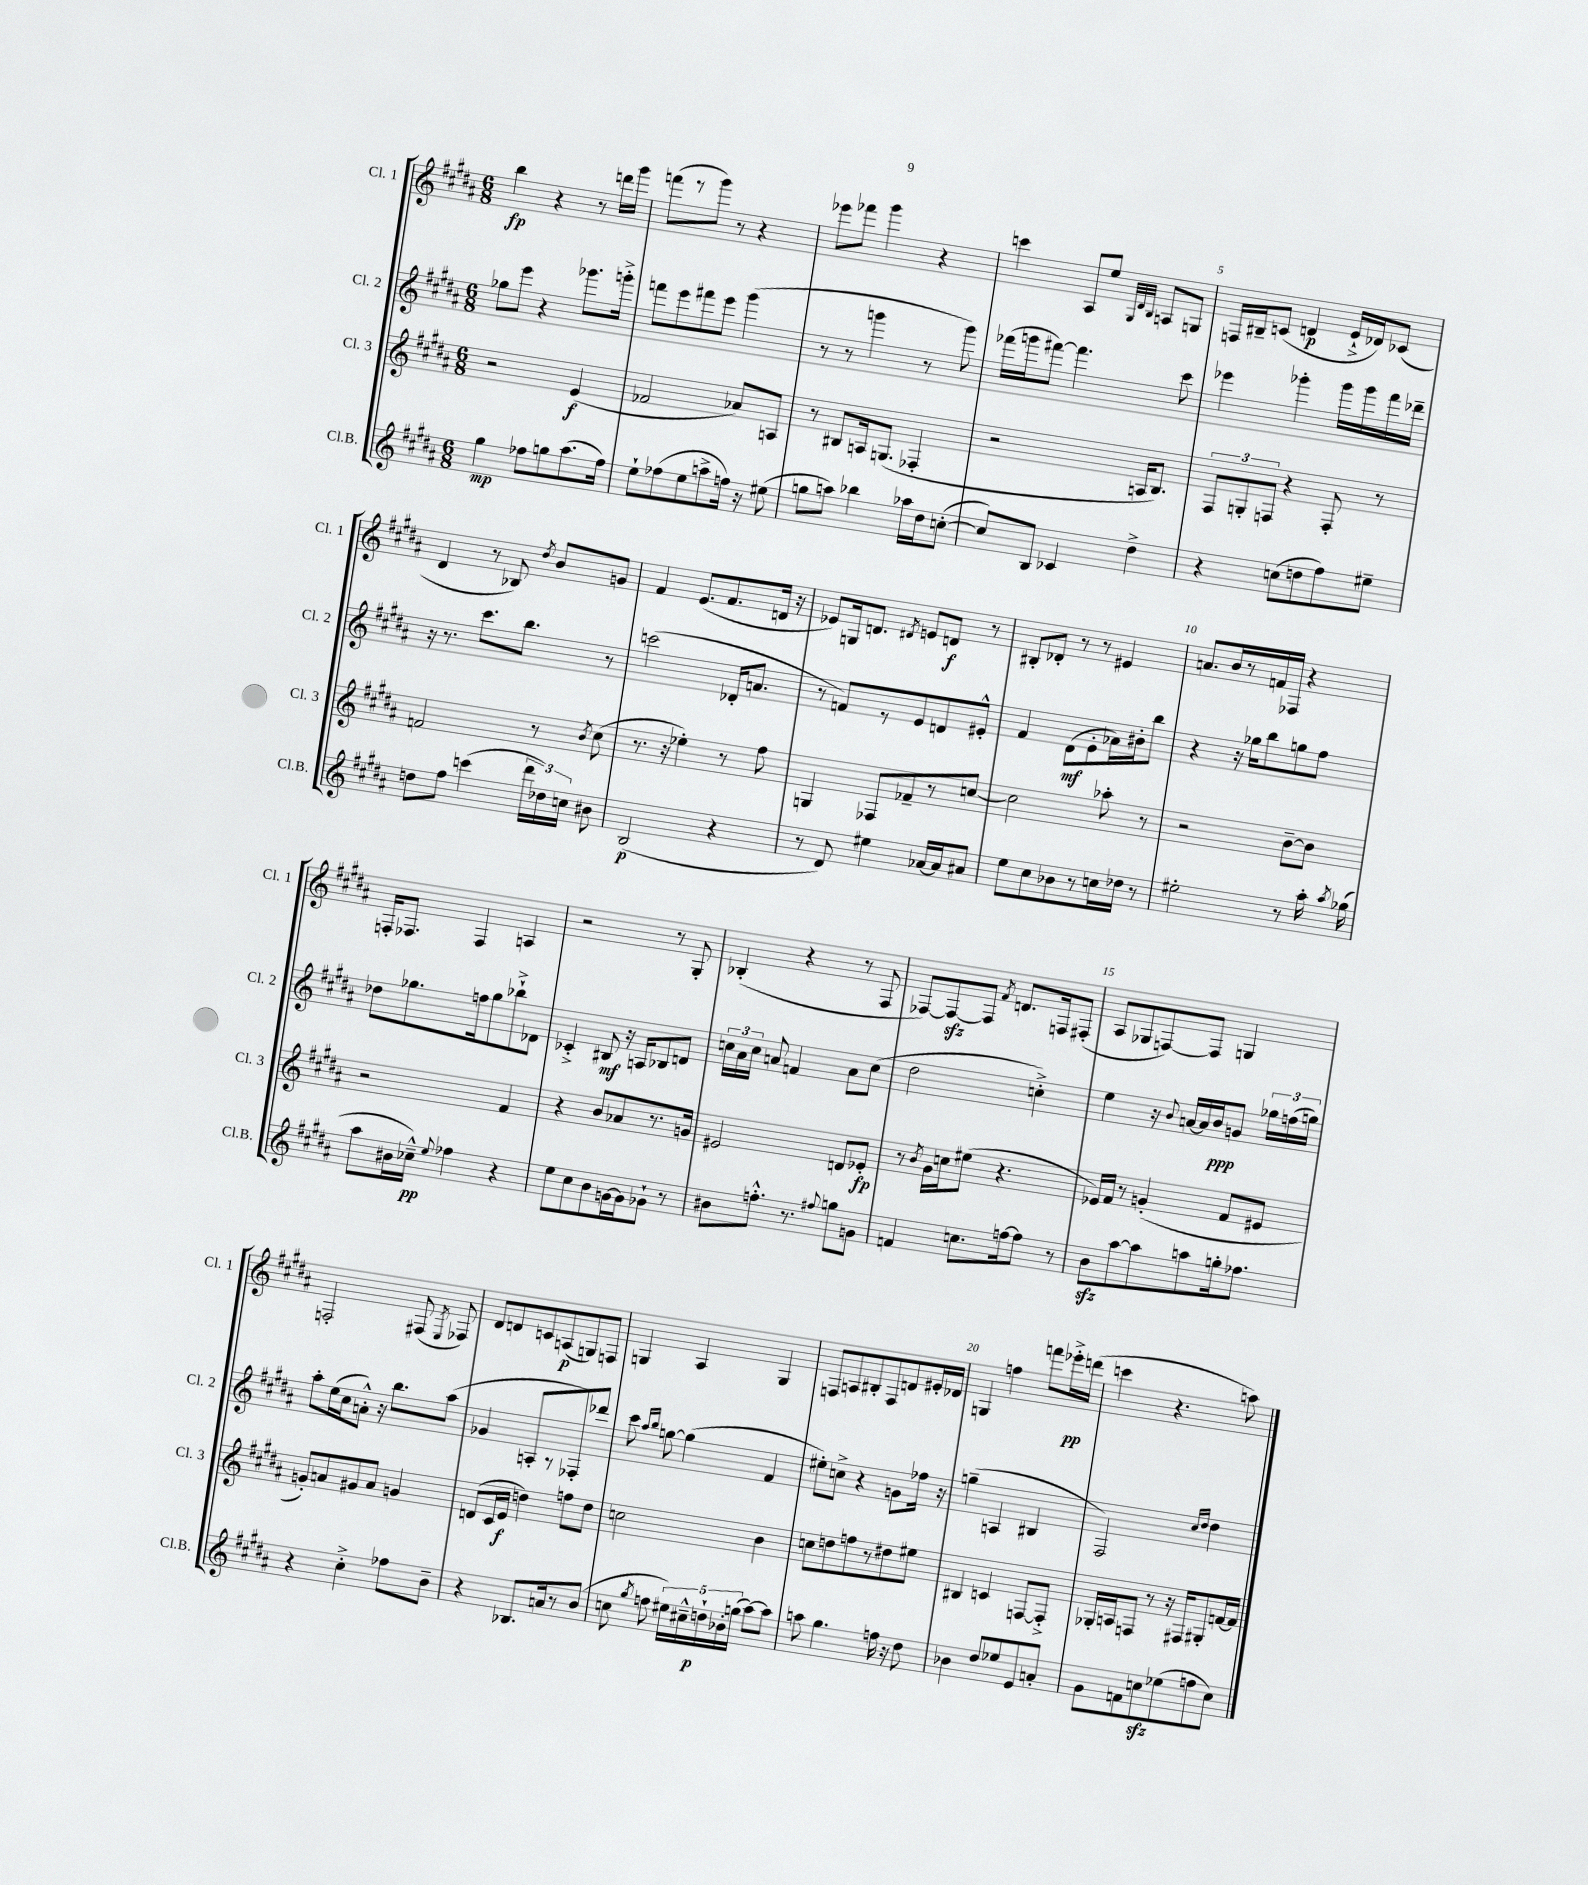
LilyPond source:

<<
\new StaffGroup <<
\new Staff = "s0" \with { instrumentName = "Cl. 1" shortInstrumentName = "Cl. 1" } {
    \clef treble \key b \major \numericTimeSignature \time 6/8
    \autoBeamOff b''4\fp r4 r8 d'''16[ gis'''16] |
    f'''8[( r8 gis'''8]) r8 r4 |
    ees'''8[ fes'''8] gis'''4 r4 |
    c'''4 ais8[ e''8] \grace { gis32[ dis'32 b32] } a8[ g8] |
    f16[ bis16-- c'8]( d'4\p e'16[-!-> des'16) ces'8]( |
    dis'4 r8 bes8) \acciaccatura { dis''8 } b'8[ g'8] |
    fis'4 e'8.[( fis'8. d'16] r16 |
    ees'8[) g16 d'8.] \acciaccatura { dis'8 } e'8[ d'8]\f r8 |
    bis8[-. des'8]-. r8 r8 eis'4 |
    a'8.[ b'16 r8 f'16 fes16] r4 |
    f16[-. fes8.] fes4 a4 |
    r2 r8 gis8-. |
    bes4-.( r4 r8 fis8 |
    fes8[~) fes8~\sfz fes8] \acciaccatura { fis'8 } d'8.[ f16 fis8]-.( |
    ais8[ ges8 f8~) f8] g4 |
    f2-. fis8( \acciaccatura { e8 } fes8) |
    dis'8[ d'8 c'8 a8\p( g8) f8] |
    g4 ais4 g4 |
    f8[ a8 bis8-. f8 d'8 eis'16-. des'16] |
    g4 f''4 f'''8[ ees'''16-.->\pp d'''16]( |
    c'''4 r4. a''8) \bar "|." |
}
\new Staff = "s1" \with { instrumentName = "Cl. 2" shortInstrumentName = "Cl. 2" } {
    \clef treble \key b \major \numericTimeSignature \time 6/8
    \autoBeamOff ges''8[ e'''8] r4 ges'''8.[ g'''16]-.-> |
    f'''8[ e'''8 fis'''8 e'''8] gis'''4( |
    r8 r8 g'''4 r8 g'''8) |
    fes'''16[( g'''16 fis'''8]~) fis'''4. cis'''8 |
    ees'''4 ges'''4-. ges'''16[ ges'''16 fis'''16 des'''16]-- |
    r16 r8. cis'''8.[ b''8.] r8 |
    c'''2( des'16[-. a'8.] |
    r8 f'8[) r8 e'8 d'8 eis'8]-.-^ |
    fis'4 dis'8[\mf( e'8-. aes'16) bis'16-. b''8] |
    r4 r16 ges''16[ b''8 g''8 fis''8] |
    des''8[ ges''8. f''16 ges''8 bes''8-!-> des'8] |
    ces'4-.-> bis8\mf r16 a16[ bes8 d'8] |
    \tuplet 3/2 { c''16[ ais'16 c''16] } a'8 f'4 a'8[ c''8]( |
    dis''2 c''4-.->) |
    e''4 r16 \appoggiatura { b'8 } a'16[~ a'16 b'16\ppp g'8] \tuplet 3/2 { ges''16[ f''16( g''16]) } |
    ais''8[-. e''16( cis''16 a'8]-.-^) r16 b''8.[ ais''8]( |
    ges'4 a8[-. r8 fes8-.) des'''8] |
    cis'''8 \grace { ais''16[ b''16] } g''8~ g''4( fis'4 |
    eis''8[-.) c''8]-> r4 g'8[ fes''16] r16 |
    g''4--( a4 bis4 |
    fis2) \grace { cis''16[ dis''16] } dis''4 \bar "|." |
}
\new Staff = "s2" \with { instrumentName = "Cl. 3" shortInstrumentName = "Cl. 3" } {
    \clef treble \key b \major \numericTimeSignature \time 6/8
    \autoBeamOff r2 e'4\f( |
    fes'2 aes'8[) a8] |
    r8 bis8[ a16 g8.]( fes4-. |
    r2 a16[ b8.]) |
    \tuplet 3/2 { fis8[ g8-. f8] } r4 f8-. r8 |
    f'2 r8 \acciaccatura { b'8 } cis''8( |
    r8. r16 ees''4-.) r8 fis''8 |
    g4 fes8[ fes'8-- r8 c''8]~ |
    c''2 aes''8-. r8 |
    r2 b'8[~-- b'8] |
    r2 fis'4 |
    r4 b'8[ aes'8 r8. g'16] |
    eis'2 d'8[ ees'8]-.\fp |
    r8 \acciaccatura { b'8 } gis'16[ c''16 eis''8]( r4. |
    ees'16[) fis'16] r8 g'4-.( fis'8[ eis'8] |
    g'8[-.) a'8 gis'8 a'8] g'4 |
    d'8[( cis'16 e'16]\f d''4) f''8[ d''8] |
    c''2 b'4 |
    c''8[ d''8 f''8 r8 dis''8 eis''8] |
    bis4 c'4 f8[~ f8]-.-> |
    ges16[-. a16 f8] r8 r16 fis16[ gis8-. f'16~ f'16] \bar "|." |
}
\new Staff = "s3" \with { instrumentName = "Cl.B." shortInstrumentName = "Cl.B." } {
    \clef treble \key b \major \numericTimeSignature \time 6/8
    \autoBeamOff gis''4\mp fes''8[ g''8 ais''8.( fes''16]) |
    e''8[-! fes''8( e''8 a''8-> f''16]) r16 eis''8( |
    g''8[ a''8]) bes''4 aes''16[ dis''16 c''8]~-.( |
    c''8[) b8] ces'4 dis''4-> |
    r4 c''8[( d''8 fis''8) eis''8]-- |
    d''8[ fis''8] c'''4( \tuplet 3/2 { dis'''16[ des''16) c''16] } bis'8 |
    b2\p( r4 |
    r8 dis'8) eis''4 aes'16[~ aes'16 ais'8] |
    e''8[ cis''8 bes'8 r8 c''16 des''16] r8 |
    eis''2-. r8 ais''16-. \acciaccatura { ais''8 } ges''16( |
    ais''8[ bis'16 ces''16]---^\pp) \appoggiatura { e''8 } fes''4 r4 |
    e''8[ cis''8 b'8 g'16~ g'16 ges'8]-! r8 |
    bis'8[ f''8.]-.-^ r8. \appoggiatura { fis''8 } g''8[ g'8] |
    f'4 c''8.[ f''16~ f''8] r8 |
    b'8[\sfz ais''8~ ais''8 a''8 g''16-. fes''8.] |
    r4 cis''4-.-> fes''8[ b'8]-- |
    r4 bes8.[ a'16 r8 b'8]( |
    c''8 \acciaccatura { gis''8 } f''8 \tuplet 5/4 { eis''16[) cis''16---^ d''16-!\p bes'16-. g''16]( } ais''8[~) ais''8] |
    a''8 gis''4. f''16 r16 dis''8 |
    bes'4 dis''8[ ees''8 e'8 a'8]-. |
    gis'8[ f'8 c''8\sfz ees''8( f''8 c''8]) \bar "|." |
}
>>
>>
\layout { \context { \Score \override BarNumber.break-visibility = ##(#f #t #t) barNumberVisibility = #(every-nth-bar-number-visible 5) } }
